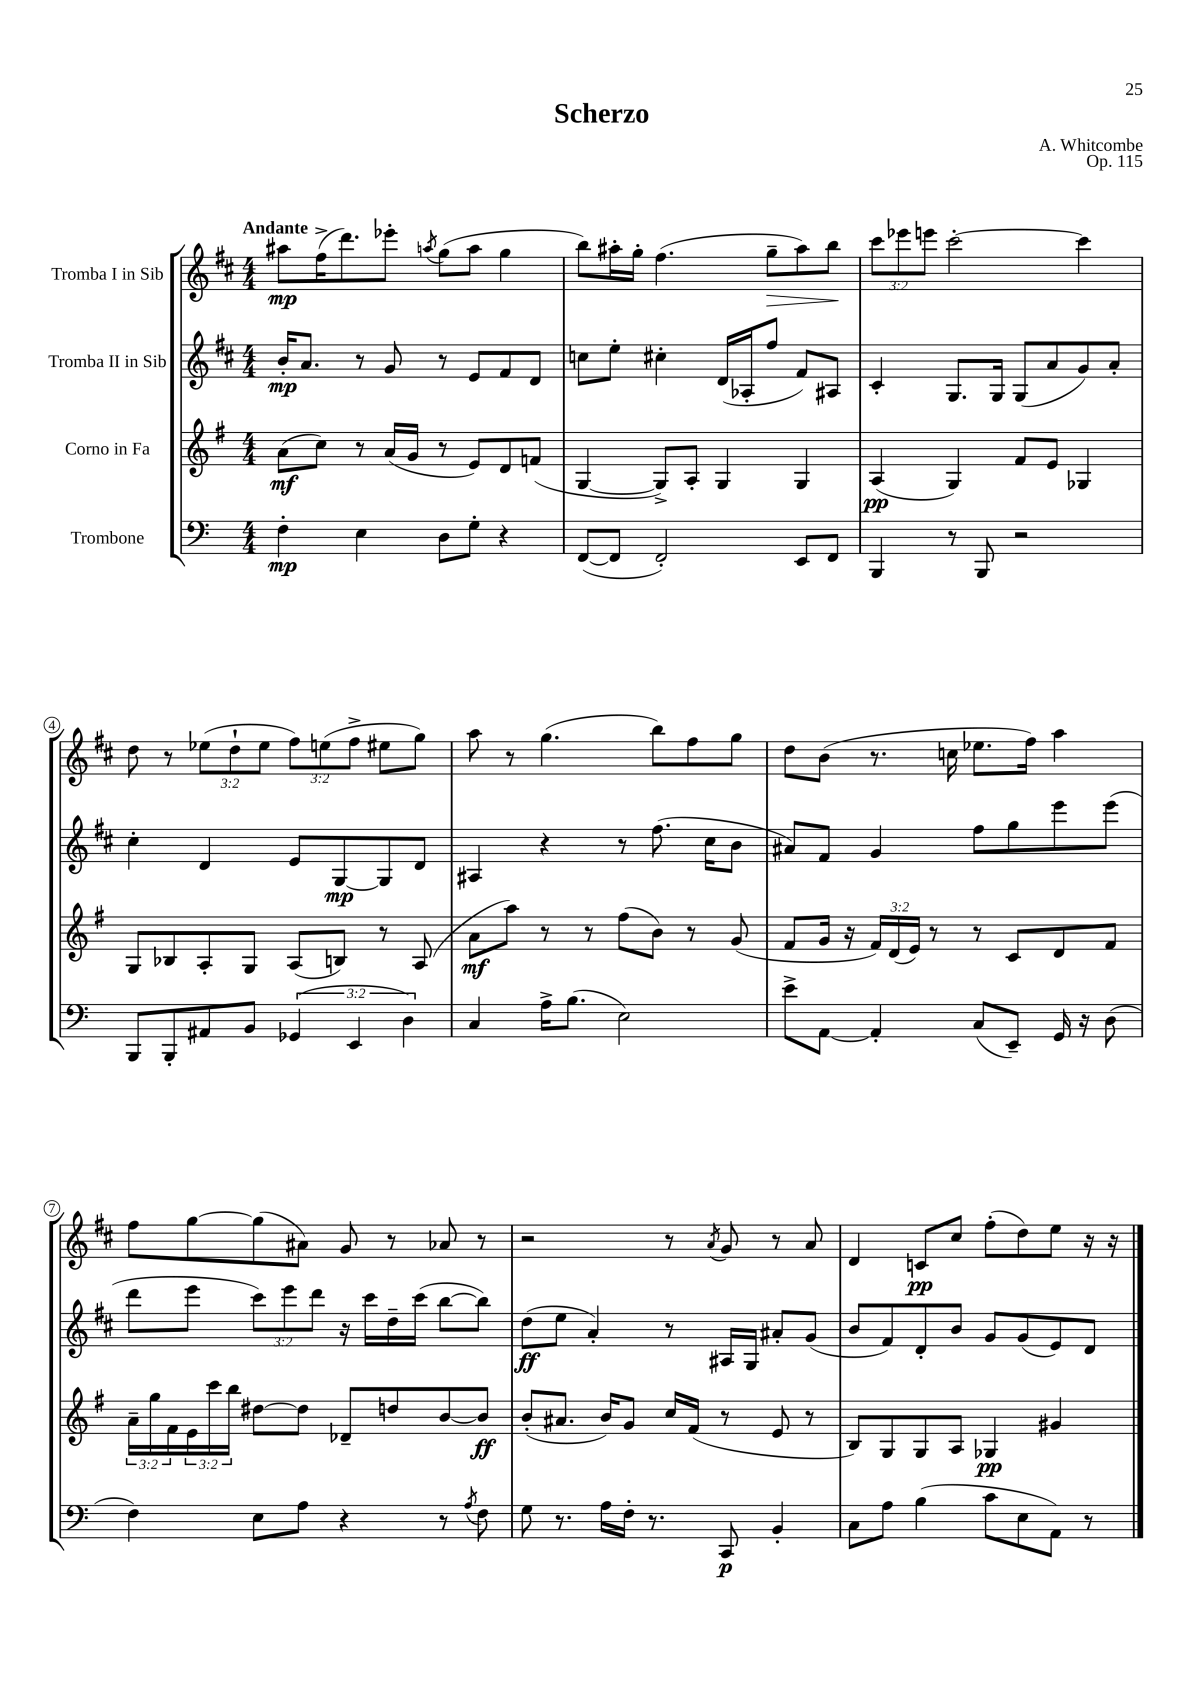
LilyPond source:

\header { title = "Scherzo" composer = "A. Whitcombe" opus = "Op. 115" }
<<
\new StaffGroup <<
\new Staff = "s0" \with { instrumentName = "Tromba I in Sib" } {
    \clef treble \key d \major \numericTimeSignature \time 4/4 \override Staff.TupletNumber.text = #tuplet-number::calc-fraction-text \tempo "Andante"
    ais''8\mp fis''16->( d'''8.) ees'''8-. \acciaccatura { a''8 } g''8( a''8 g''4 |
    b''8) ais''16-. g''16-. fis''4.( g''8--\> ais''8) b''8\! |
    \tuplet 3/2 { cis'''8 ees'''8 e'''8 } cis'''2~-. cis'''4 |
    d''8 r8 \tuplet 3/2 { ees''8( d''8-! ees''8 } \tuplet 3/2 { fis''8) e''8( fis''8-> } eis''8 g''8) |
    a''8 r8 g''4.( b''8) fis''8 g''8 |
    d''8 b'8( r8. c''16 ees''8. fis''16) a''4 |
    fis''8 g''8~ g''8( ais'8) g'8 r8 aes'8 r8 |
    r2 r8 \acciaccatura { a'8 } g'8 r8 a'8 |
    d'4 c'8\pp cis''8 fis''8-.( d''8) e''8 r16 r16 \bar "|." |
}
\new Staff = "s1" \with { instrumentName = "Tromba II in Sib" } {
    \clef treble \key d \major \numericTimeSignature \time 4/4 \override Staff.TupletNumber.text = #tuplet-number::calc-fraction-text
    b'16-.\mp a'8. r8 g'8 r8 e'8 fis'8 d'8 |
    c''8 e''8-. cis''4-. d'16( aes16-. fis''8 fis'8) ais8 |
    cis'4-. g8. g16 g8( a'8 g'8) a'8-. |
    cis''4-. d'4 e'8 g8~\mp g8 d'8 |
    ais4 r4 r8 fis''8.( cis''16 b'8 |
    ais'8) fis'8 g'4 fis''8 g''8 e'''8 e'''8( |
    d'''8 e'''8 \tuplet 3/2 { cis'''8) e'''8 d'''8 } r16 cis'''16 d''16-- cis'''16( b''8~ b''8) |
    d''8\ff( e''8 a'4-.) r8 ais16 g16 ais'8-. g'8( |
    b'8 fis'8) d'8-. b'8 g'8 g'8( e'8) d'8 \bar "|." |
}
\new Staff = "s2" \with { instrumentName = "Corno in Fa" } {
    \clef treble \key g \major \numericTimeSignature \time 4/4 \override Staff.TupletNumber.text = #tuplet-number::calc-fraction-text
    a'8\mf( c''8) r8 a'16( g'16 r8 e'8) d'8 f'8( |
    g4~ g8->) a8-. g4 g4 |
    a4\pp( g4) fis'8 e'8 ges4 |
    g8 bes8 a8-. g8 a8( b8) r8 a8( |
    a'8\mf a''8) r8 r8 fis''8( b'8) r8 g'8( |
    fis'8 g'16 r16 \tuplet 3/2 { fis'16) d'16( e'16) } r8 r8 c'8 d'8 fis'8 |
    \tuplet 3/2 { a'16-- g''16 fis'16 } \tuplet 3/2 { e'16 c'''16 b''16 } dis''8~ dis''8 des'8-- d''8 b'8~ b'8\ff |
    b'8-.( ais'8. b'16) g'8 c''16 fis'16( r8 e'8 r8 |
    b8) g8 g8 a8 ges4\pp gis'4 \bar "|." |
}
\new Staff = "s3" \with { instrumentName = "Trombone" } {
    \clef bass \key c \major \numericTimeSignature \time 4/4 \override Staff.TupletNumber.text = #tuplet-number::calc-fraction-text
    f4-.\mp e4 d8 g8-. r4 |
    f,8~( f,8 f,2-.) e,8 f,8 |
    b,,4 r8 b,,8 r2 |
    b,,8 b,,8-. ais,8 b,8 \tuplet 3/2 { ges,4( e,4 d4) } |
    c4 a16-> b8.( e2) |
    e'8-> a,8~ a,4-. c8( e,8--) g,16 r16 d8( |
    f4) e8 a8 r4 r8 \acciaccatura { a8 } f8 |
    g8 r8. a16 f16-. r8. c,8\p b,4-. |
    c8 a8 b4( c'8 e8 a,8) r8 \bar "|." |
}
>>
>>
\layout { \context { \Score \override BarNumber.stencil = #(make-stencil-circler 0.1 0.3 ly:text-interface::print) } }
